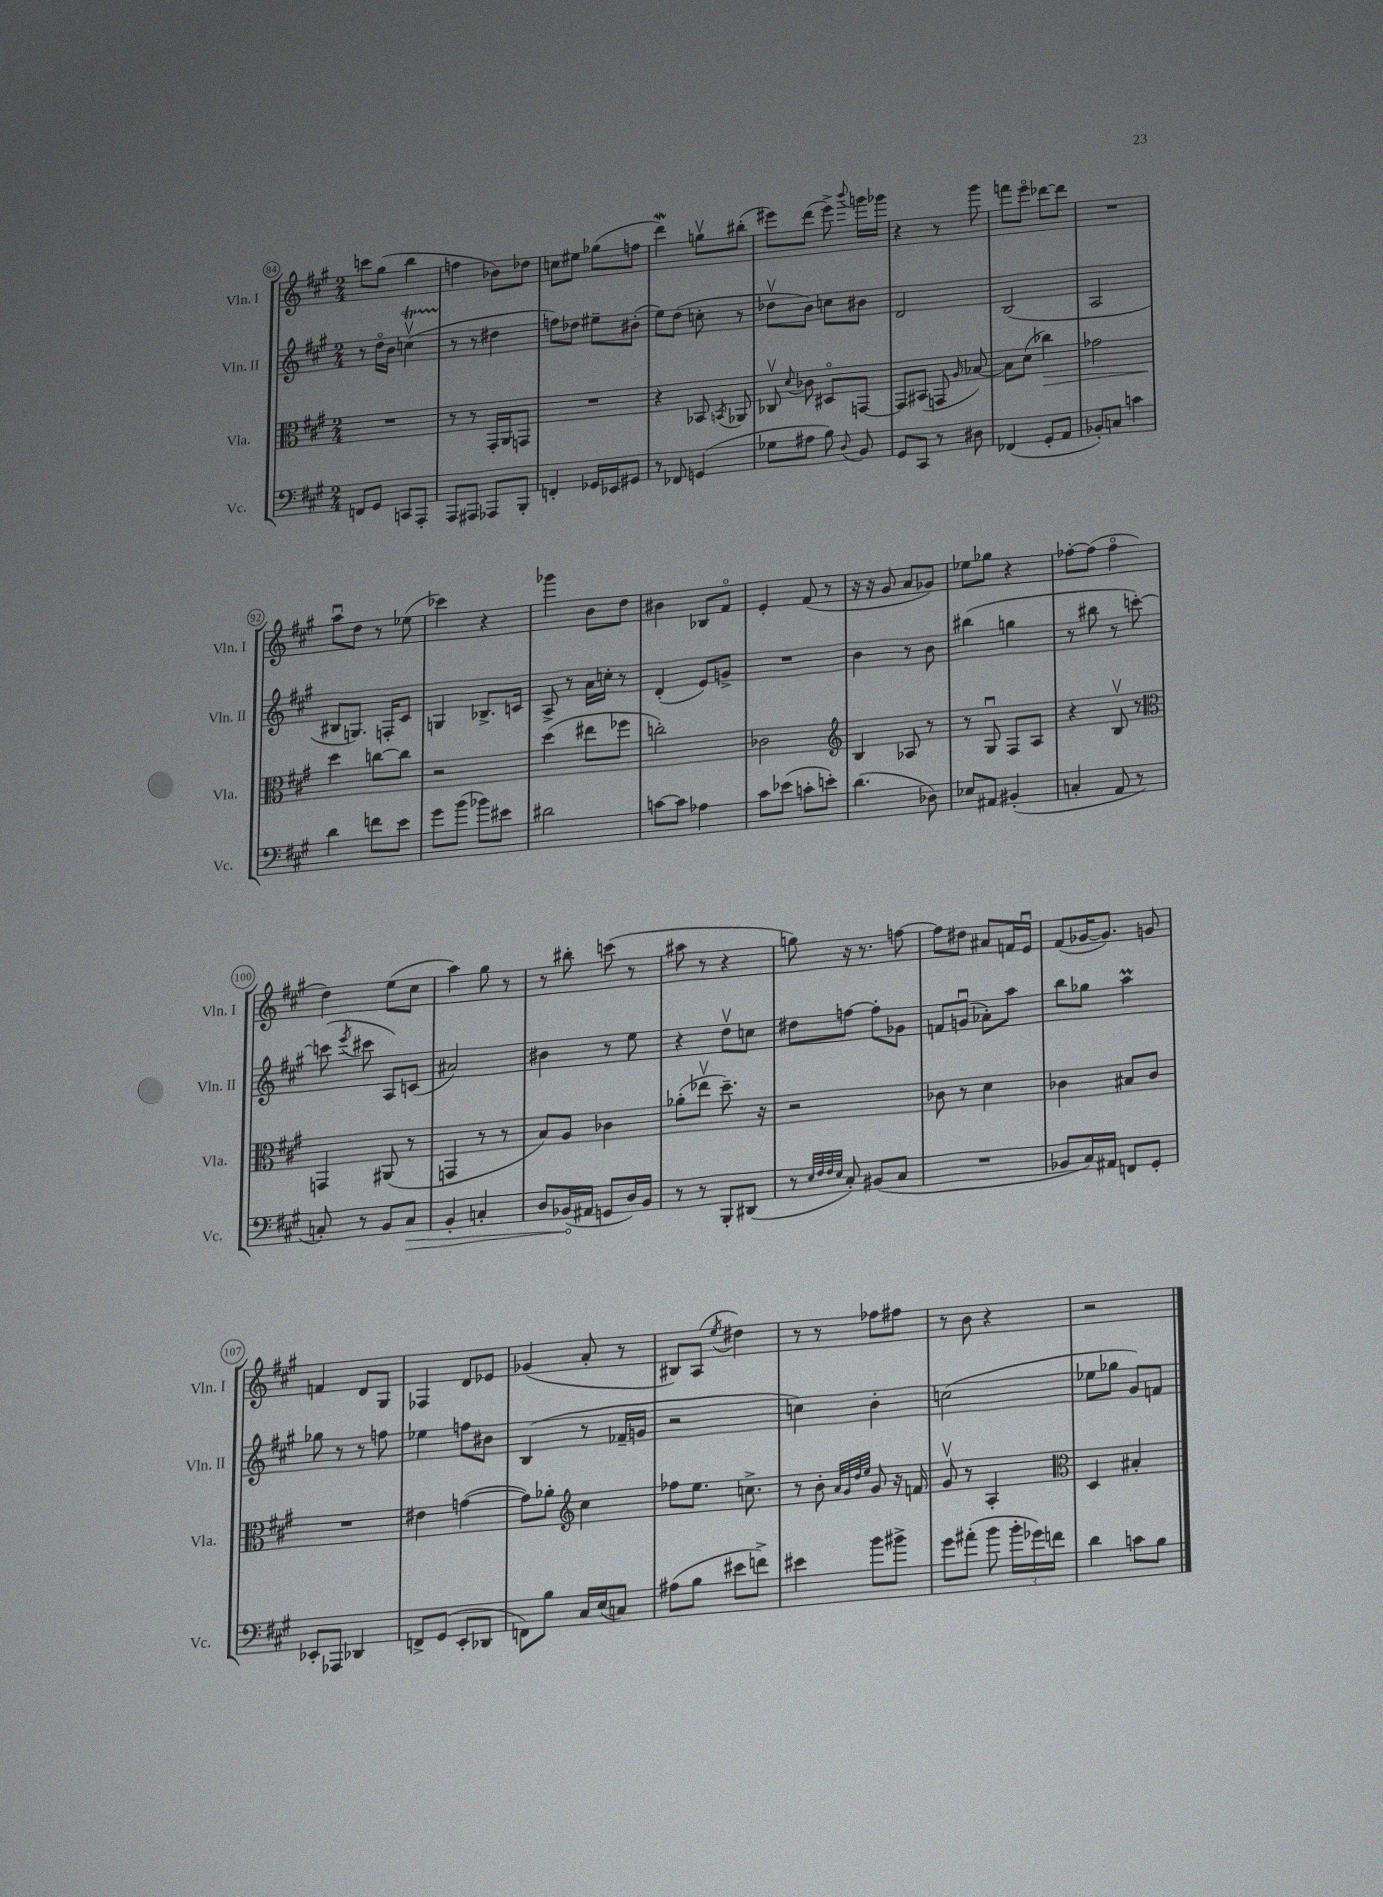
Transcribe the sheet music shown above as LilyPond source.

<<
\new StaffGroup <<
\new Staff = "s0" \with { instrumentName = "Vln. I" shortInstrumentName = "Vln. I" } {
    \clef treble \key a \major \numericTimeSignature \time 2/4
    \autoBeamOff c'''8[ gis''8]( b''4 |
    f''4 bes'8[) des''8] |
    c''8[ eis''8] ges''8[( f''8] |
    d'''4\mordent) g''8[\upbow bis''8]-.( |
    eis'''8[) d'''8]( eis'''8->) \appoggiatura { b'''8 } g'''16[ ges'''16] |
    r4 r8 gis'''8 |
    f'''8[ e'''8]\flageolet des'''8[~ des'''8] |
    R2 |
    a''8[\downbow d''8] r8 ees''8( |
    ces'''4) r4 |
    ges'''4 b'8[ d''8] |
    bis'4 bes8[ fis'8]\flageolet |
    e'4-. fis'8( r8 |
    r16 r16 gis'8 a'8[ ges'8]) |
    ees''8[ ges''8] r4 |
    fes''8[~-. fes''8]( fes''4\flageolet |
    d''4) e''8[( cis''8] |
    a''4) gis''8 r8 |
    r8 bis''8-. c'''8( r8 |
    ais''8 r8 r4 |
    g''8) r16 r8. f''8~ |
    f''8[ dis''8] ais'8[ f'16 e'16]\downbow |
    fis'8[( ges'16~ ges'8.]) g'8 |
    f'4 d'8[ gis8] |
    fes4 d'8[ ees'8] |
    ges'4( a'8-. r8 |
    bis8[) a8]( \acciaccatura { e''8 } dis''4) |
    r8 r8 fes''8[ fis''8] |
    r8 b'8 r4 |
    r2 \bar "|." |
}
\new Staff = "s1" \with { instrumentName = "Vln. II" shortInstrumentName = "Vln. II" } {
    \clef treble \key a \major \numericTimeSignature \time 2/4
    \autoBeamOff r8 d''16[\flageolet b'16] c''4\upbow\startTrillSpan( |
    r8\stopTrillSpan r8 dis''4 |
    f''8[) des''8] eis''8[-- bis'8]-.( |
    e''8[) d''8]( c''8-. r8 |
    des''8[\upbow b'8]) c''8[ bis'8] |
    d'2 |
    b2( |
    a2 |
    bis8[ g8.]) f16[-. cis'8] |
    g4 bes8.[-> c'16] |
    a8-> r8 a'16[ c''16]-. r8 |
    d'4-.( e'8[) g'8]-> |
    R2 |
    b'4 r8 b'8 |
    bis''4( g''4 |
    r8 bis''8 r8 c'''8~-.) |
    c'''8( \acciaccatura { e'''8 } cis'''8 a8[) c'8]( |
    ais'2) |
    bis'4 r8 e''8 |
    r4 d''8[\upbow c''8] |
    dis''8[ f''8]~ f''8[-. ges'8] |
    f'8[ g'8]\downbow( aes'8[-.) a''8] |
    b''8[ ges''8] a''4\prall |
    ges''8 r8 r8 f''8 |
    ees''4 f''8[ bis'8] |
    b4( r8 fes'16[-- g'16] |
    r2 |
    c''4) b'4-. |
    c''2( |
    ees''8[ ges''8] gis'8[) f'8] \bar "|." |
}
\new Staff = "s2" \with { instrumentName = "Vla." shortInstrumentName = "Vla." } {
    \clef alto \key a \major \numericTimeSignature \time 2/4
    \autoBeamOff R2 |
    r8 r8 gis,16[-. a,16 g,8] |
    R2 |
    r4 bes,8 \acciaccatura { b,8 } aes,8 |
    ces8\upbow \appoggiatura { d'8 } ces'8 dis8[\flageolet g,8]~ |
    g,8[ bis,8]( g,8 \grace { a16 } bes8~) |
    bes8[ d'8]( ces''4\>) |
    ges'2 |
    d''4\! c''8[~ c''8] |
    r2 |
    d''4( eis''8[ fes''8] |
    c''2-.) |
    ces'2 |
    \clef treble b4 aes8 r8 |
    r8 gis8\downbow fis8[ a8] |
    r4 b8\upbow r8 |
    \clef alto g,4 ais,8( r8 |
    g,4 r8 r8 |
    b8[) a8] ces'4 |
    aes'8[-.( ees''8]\upbow d''8.--) r16 |
    r2 |
    ces'8 r8 d'4 |
    ces'4 bis8[ ces'8] |
    R2 |
    eis'4 g'4~( |
    g'8[) aes'8]-. \clef treble cis''4 |
    fes''8[ e''8.] c''8.-> |
    r8 b'8-. \grace { a'32[ gis'32 d''32 e''32] } gis'8 r16 f'16 |
    gis'8\upbow r8 a4-. |
    \clef alto d4 bis4-. \bar "|." |
}
\new Staff = "s3" \with { instrumentName = "Vc." shortInstrumentName = "Vc." } {
    \clef bass \key a \major \numericTimeSignature \time 2/4
    \autoBeamOff f,8[ gis,8] c,8[ a,,8]-. |
    a,,8[ ais,,8] aes,,8[ b,,8]-. |
    f,4-. ges,16[ ees,16 gis,8] |
    r8 fes,8 g,4( |
    ges8[ ais8] b8) \appoggiatura { d8 } b,8 |
    gis,8[ cis,8] r8 dis8 |
    fes,4( gis,8[-. a,8] |
    bes,8[-.) c8] c'4 |
    d'4 f'8[ e'8] |
    gis'8[ b'8]( bes'8[) eis'8] |
    dis'2 |
    c'8[~ c'8] aes4 |
    cis'8[ ees'8]( c'8[-. e'8]-.) |
    d'4.( des8) |
    ees8[ ais,8] bis,4-.( |
    c4-. a,8 r8 |
    c8-.) r8 b,8[ \once \override Hairpin.circled-tip = ##t c8]\> |
    b,4-. c4-. |
    d8[ bes,16\!( ais,16] g,8[ d16) bes,16] |
    r8 r8 b,,8[-. dis,8]( |
    r8 \grace { e32[ fis32 fis32 e32] } cis8-.) bis,8[( cis8] |
    R2 |
    bes,8[ cis16) ais,16] f,8[ gis,8]-. |
    ees,8[-. aes,,8] des,4 |
    f,8[-> gis,8]( e,8[-. des,8] |
    f,8[) b8] cis16[ e16( c8]) |
    ais8[( b8] eis'8[ f'8]->) |
    eis'4 b'8[ bis'8]-> |
    gis'8[ ais'8]-.( b'8 \tuplet 3/2 { b'16[-. ges'16) f'16] } |
    d'4 c'8[ b8] \bar "|." |
}
>>
>>
\layout { \context { \Score currentBarNumber = #84 \override BarNumber.stencil = #(make-stencil-circler 0.1 0.3 ly:text-interface::print) } }
